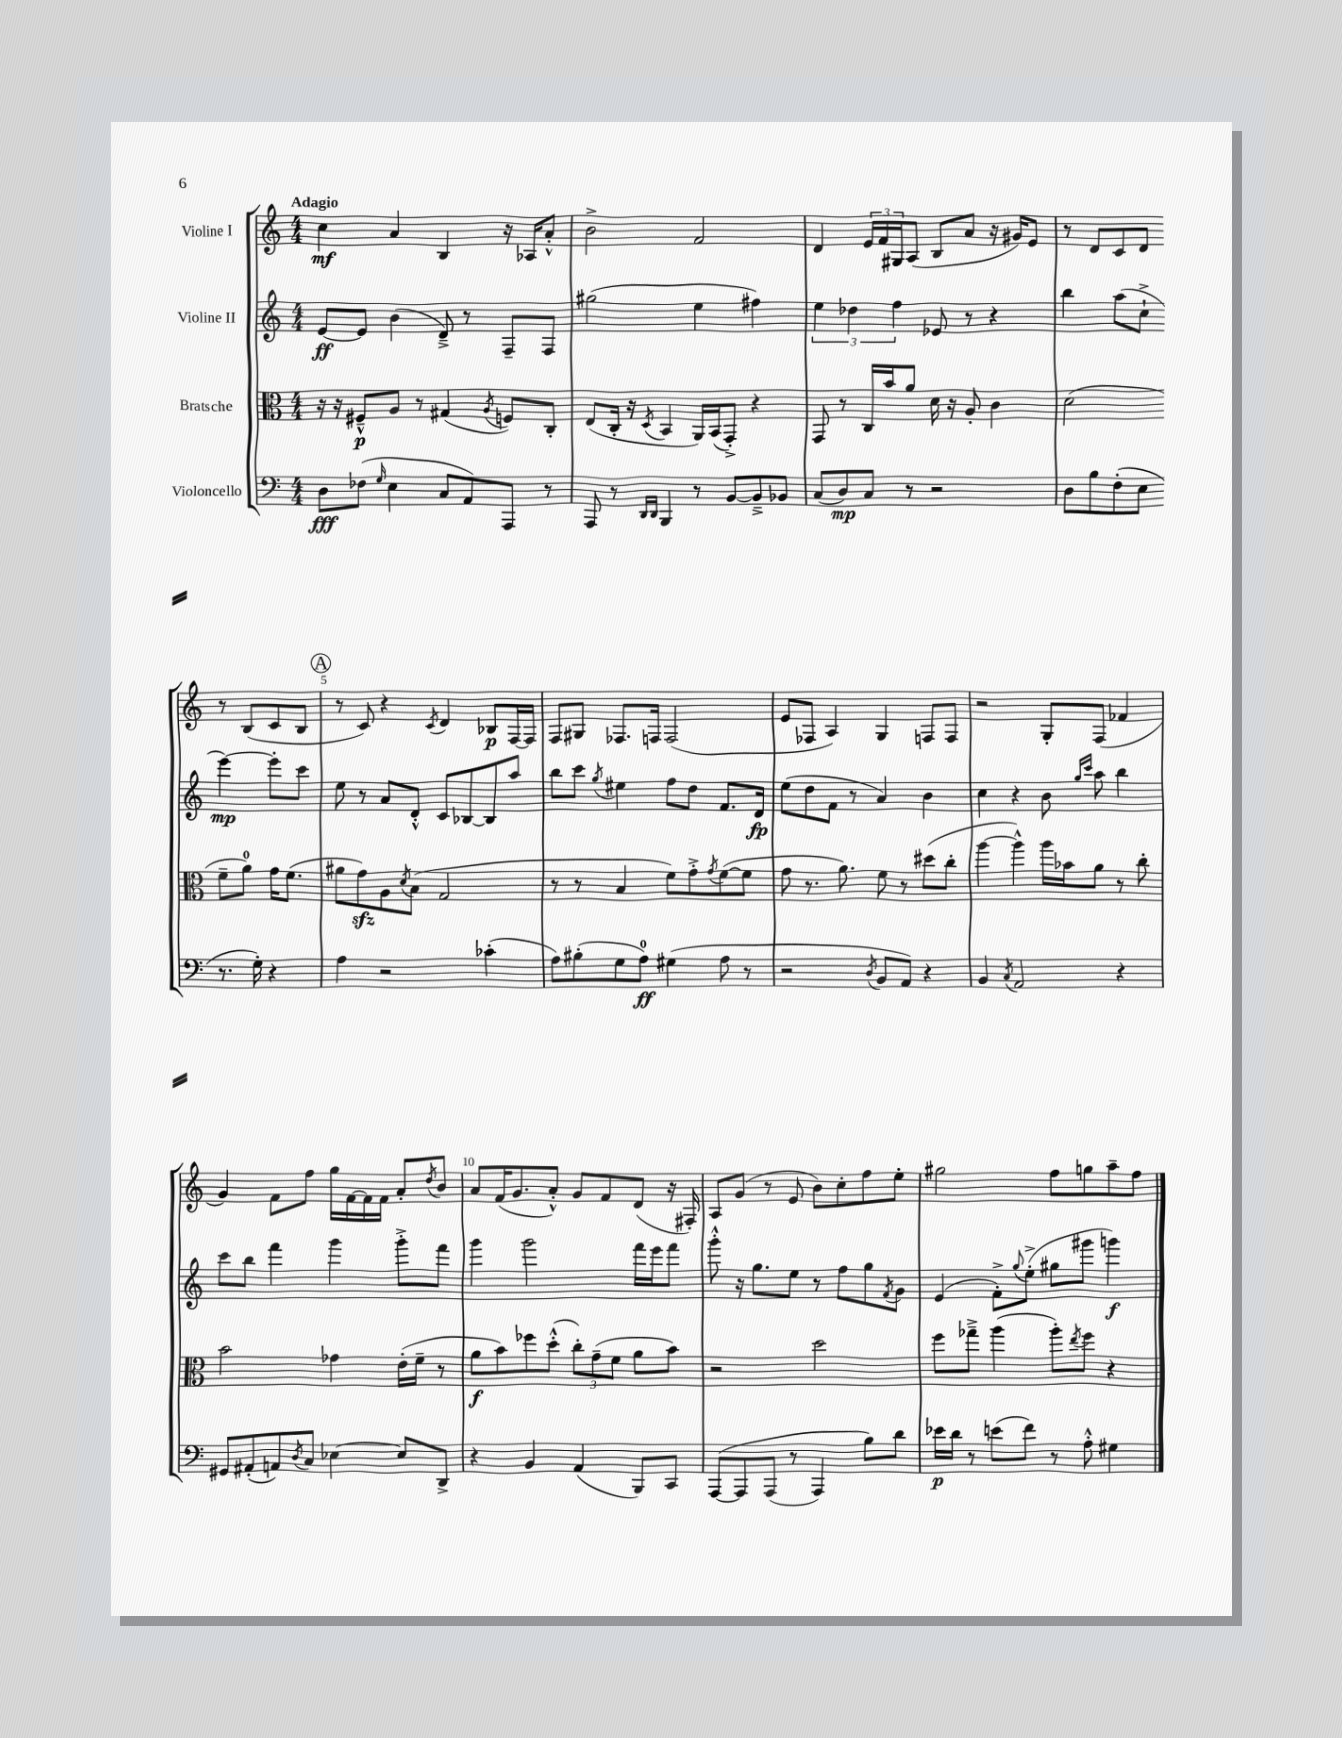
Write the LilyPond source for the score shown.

<<
\new StaffGroup <<
\new Staff = "s0" \with { instrumentName = "Violine I" } {
    \clef treble \key c \major \numericTimeSignature \time 4/4 \tempo "Adagio"
    c''4\mf a'4 b4 r16 aes16 a'8-.-^ |
    b'2-> f'2 |
    d'4 \tuplet 3/2 { e'16 f'16 gis16 } a8( b8 a'8 r16 gis'16) e'8 |
    r8 d'8 c'8 d'8 r8 b8( c'8 b8 |
    \mark \markup { \circle "A" } r8 c'8) r4 \acciaccatura { c'8 } d'4 bes8\p f16~ f16 |
    f8 gis8 fes8. f16 f2( |
    e'8 fes8 a4) g4 f8 f8 |
    r2 g8-. f8( fes'4 |
    g'4) f'8 f''8 g''16 f'16~ f'16 f'16 a'8-. \acciaccatura { d''8 } b'8 |
    a'8 f'16( g'8. a'8-.-^) g'8 f'8 d'8( r16 fis16-.) |
    a8 g'8( r8 e'8 b'8) c''8-. f''8 e''8-. |
    gis''2 f''8 g''8 a''8-- f''8 \bar "|." |
}
\new Staff = "s1" \with { instrumentName = "Violine II" } {
    \clef treble \key c \major \numericTimeSignature \time 4/4
    e'8~\ff e'8 b'4( d'8--->) r8 f8-- f8 |
    gis''2( e''4 fis''4) |
    \tuplet 3/2 { e''4 des''4 f''4 } ees'8 r8 r4 |
    b''4 a''8( c''8-!-> e'''4~\mp) e'''8-. c'''8 |
    \mark \markup { \circle "A" } e''8 r8 a'8 d'8-.-^ c'8 bes8~ bes8 a''8 |
    b''8 c'''8 \acciaccatura { g''8 } eis''4 f''8 d''8 f'8. d'16\fp |
    e''8( d''8 f'8 r8 a'4) b'4 |
    c''4 r4 b'8 \grace { g''16 c'''16 } a''8 b''4 |
    c'''8 b''8 f'''4 g'''4 g'''8-.-> f'''8 |
    g'''4 g'''2 f'''16 e'''16 f'''8 |
    g'''8-.-^ r16 g''8. e''8 r8 f''8 g''8 \acciaccatura { f'8 } g'8 |
    e'4( f'8-.->) \appoggiatura { g''8 } e''8-.->( gis''8 gis'''8 g'''4\f) \bar "|." |
}
\new Staff = "s2" \with { instrumentName = "Bratsche" } {
    \clef alto \key c \major \numericTimeSignature \time 4/4
    r16 r16 fis8---^\p a8 r8 gis4( \acciaccatura { a8 } f8) c8-. |
    e8( c16-. r16 \acciaccatura { d8 } b,4 a,16) b,16( g,8-.->) r4 |
    g,8 r8 c16 b'16 a'8 d'16 r16 a8-. c'4 |
    d'2( f'8-- a'8-0) g'16 f'8.( |
    \mark \markup { \circle "A" } ais'8 g'8\sfz) a8 \acciaccatura { d'8 } b8( g2 |
    r8 r8 b4 f'8) g'8-.-> \acciaccatura { g'8 } f'8~( f'8 |
    g'8 r8. a'8.) f'8 r8 dis''8( c''8-. |
    a''4~ a''4-^) a''16 bes'16 a'8 r8 c''8-. |
    b'2 ges'4 e'16-.( f'16-- r8 |
    a'8\f b'8) fes''8 d''8-.-^( \tuplet 3/2 { c''8-.) g'8--( f'8 } a'8 b'8) |
    r2 d''2 |
    f''8 ges''8---> a''4( a''8-.) \acciaccatura { e''8 } f''8 r4 \bar "|." |
}
\new Staff = "s3" \with { instrumentName = "Violoncello" } {
    \clef bass \key c \major \numericTimeSignature \time 4/4
    d8\fff fes8( \grace { g16 } e4 c8 a,8) a,,8 r8 |
    a,,8 r8 \grace { d,16 d,16 } b,,4 r8 b,8~ b,8---> bes,8 |
    c8( d8\mp) c8 r8 r2 |
    d8 b8 f8-.( e8 r8. g16-.) r4 |
    \mark \markup { \circle "A" } a4 r2 ces'4-.( |
    a8) bis8-.( g8 a8-0\ff) gis4( a8 r8 |
    r2 \acciaccatura { d8 } b,8 a,8) r4 |
    b,4 \acciaccatura { c8 } a,2 r4 |
    gis,8 ais,8-.( a,8) \acciaccatura { d8 } c8 ees4~ ees8 d,8-> |
    r4 b,4 a,4( b,,8) c,8 |
    a,,8~\( a,,8 a,,8( r8 a,,4) b8\) d'8 |
    ees'16\p d'16 r8 e'8( f'8) r8 a8-.-^ gis4 \bar "|." |
}
>>
>>
\layout { \context { \Score \override BarNumber.break-visibility = ##(#f #t #t) barNumberVisibility = #(every-nth-bar-number-visible 5) } }
